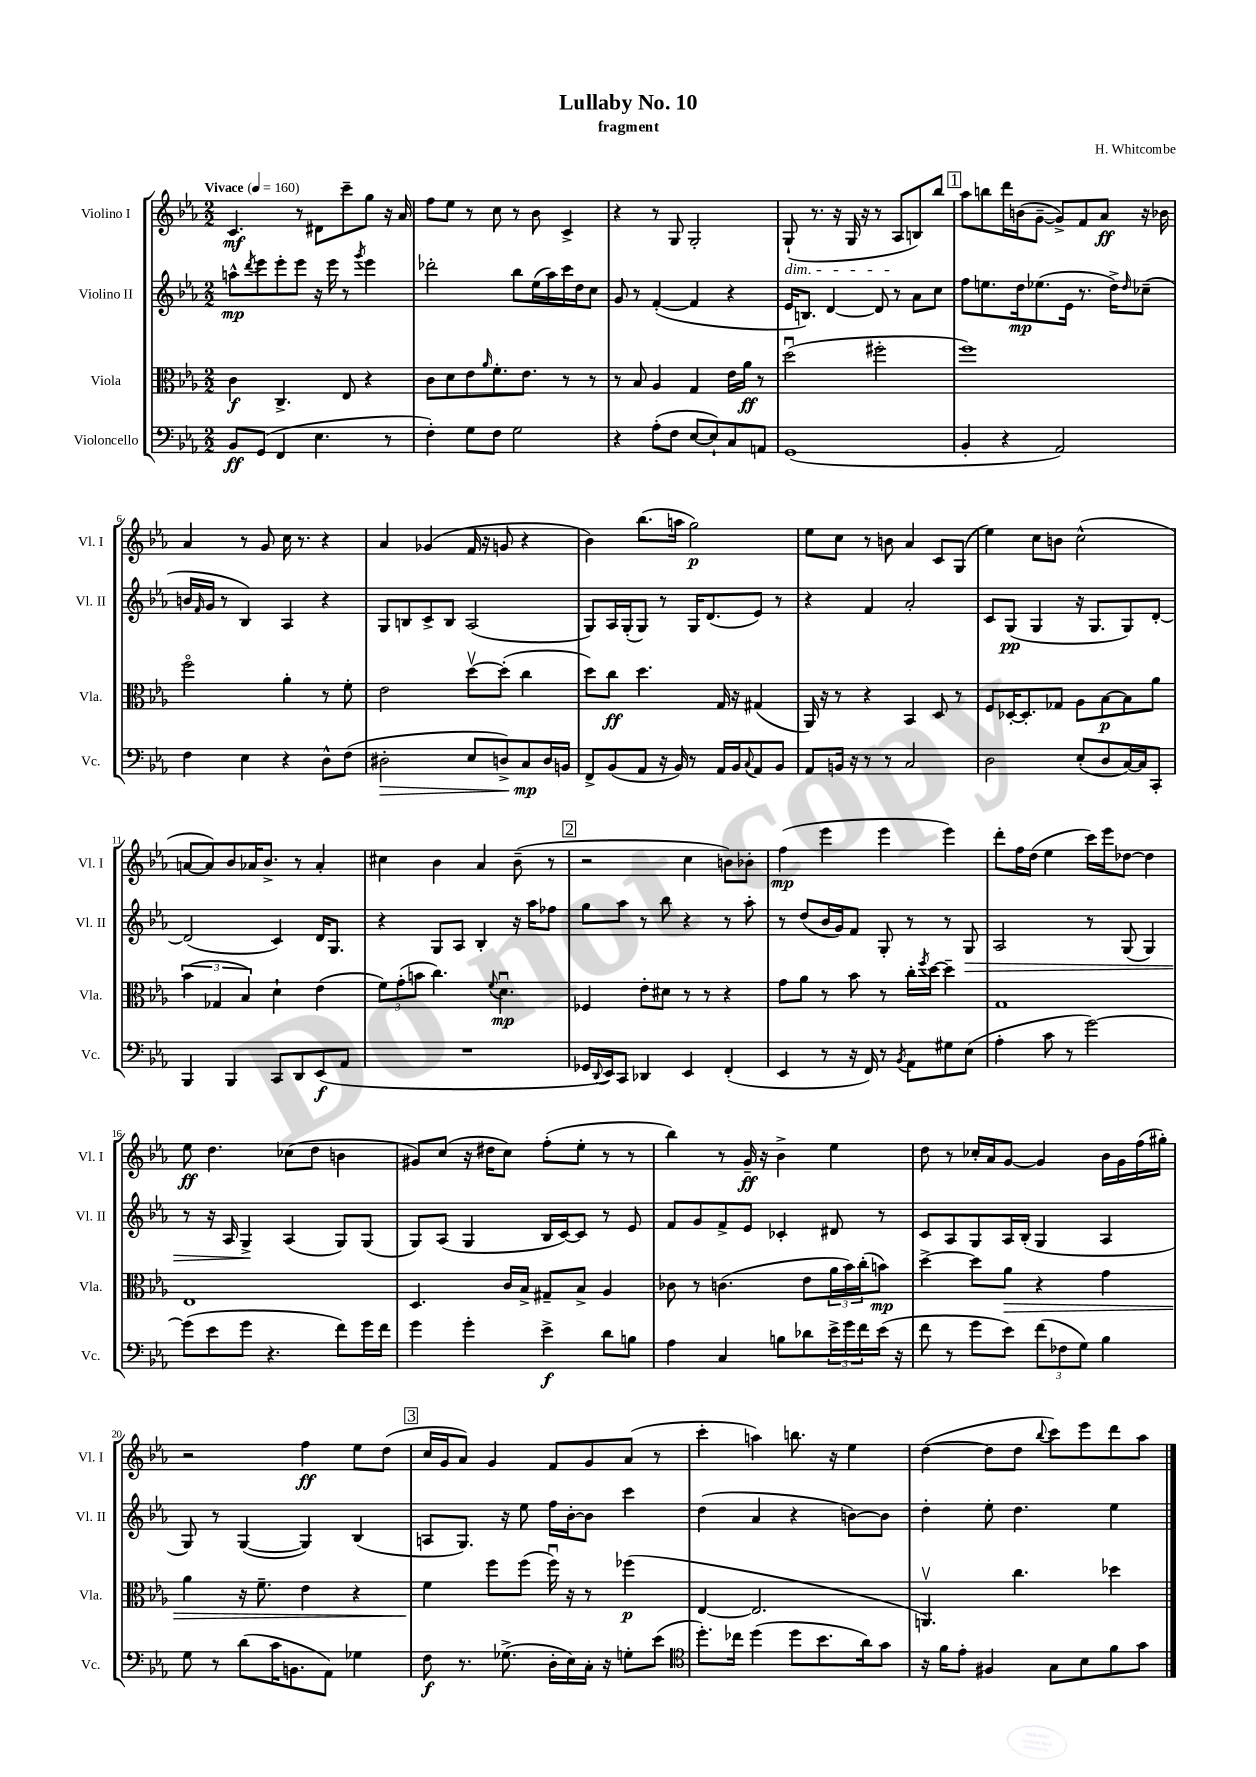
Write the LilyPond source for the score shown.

\header { title = "Lullaby No. 10" composer = "H. Whitcombe" subtitle = "fragment" }
<<
\new StaffGroup <<
\new Staff = "s0" \with { instrumentName = "Violino I" shortInstrumentName = "Vl. I" } {
    \clef treble \key ees \major \numericTimeSignature \time 2/2 \tempo "Vivace" 4 = 160
    c'4.\mf r8 dis'8 c'''8-- g''8 r16 aes'16 |
    f''8 ees''8 r8 c''8 r8 bes'8 c'4-> |
    r4 r8 g8 g2-. |
    g8-!\dim( r8. r16 g16 r16 r8 aes8\! b8) bes''8 |
    \mark \markup { \box "1" } aes''8 b''8 d'''16 b'16( g'8~-- g'8->) f'8 aes'8\ff r16 bes'16 |
    aes'4 r8 g'8 c''16 r8. r4 |
    aes'4 ges'4( f'16 r16 g'8 r4 |
    bes'4) bes''8.( a''16 g''2\p) |
    ees''8 c''8 r8 b'8 aes'4 c'8 g8( |
    ees''4) c''8 b'8 c''2-^( |
    a'8~ a'8) bes'8 aes'16 bes'8.-> r8 aes'4-. |
    cis''4 bes'4 aes'4 bes'8--( r8 |
    \mark \markup { \box "2" } r2 c''4 b'8) bes'8-. |
    f''4\mp( ees'''4 ees'''4 ees'''4) |
    d'''8-. f''16 d''16( ees''4 c'''16) ees'''16 des''8~ des''4 |
    ees''8\ff d''4. ces''8( d''8 b'4 |
    gis'8) c''8( r16 dis''16 c''8) f''8-.( ees''8-. r8 r8 |
    bes''4) r8 g'16--\ff r16 bes'4-> ees''4 |
    d''8 r8 ces''16-. aes'16 g'8~ g'4 bes'16 g'16 f''16( gis''16-.) |
    r2 f''4\ff ees''8 d''8( |
    \mark \markup { \box "3" } c''16 g'16 aes'8) g'4 f'8 g'8 aes'8( r8 |
    c'''4-. a''4) b''8. r16 ees''4 |
    d''4~( d''8 d''8 \appoggiatura { bes''8 } c'''8) ees'''8 d'''8 aes''8 \bar "|." |
}
\new Staff = "s1" \with { instrumentName = "Violino II" shortInstrumentName = "Vl. II" } {
    \clef treble \key ees \major \numericTimeSignature \time 2/2
    a''8-^\mp \acciaccatura { d'''8 } ees'''8 ees'''8-. ees'''8 r16 ees'''16 r8 \acciaccatura { g'''8 } ees'''4 |
    des'''2-. bes''8 ees''16( aes''16) c'''16 d''16 c''8 |
    g'8 r8 f'4~-.( f'4 r4 |
    ees'16 b8.) d'4~ d'8 r8 aes'8 c''8 |
    \mark \markup { \box "1" } f''8 e''8. d''16\mp ees''8.( ees'16 r8. d''16->) \grace { d''16 } ces''8--( |
    b'16 \grace { f'16 } g'16 r8 bes4) aes4 r4 |
    g8 b8 c'8-> b8 aes2( |
    g8) aes16 g16-.( g8) r8 g16 d'8.( ees'8) r8 |
    r4 f'4 aes'2-. |
    c'8 g8\pp( g4 r16 g8. g8) d'8~-. |
    d'2( c'4) d'16 g8. |
    r4 g8 aes8 bes4-. r16 aes''16 fes''8 |
    \mark \markup { \box "2" } g''8 aes''8 r8 bes''8 r4 r8 aes''8-. |
    r8 d''8( bes'16 g'16) f'8 g8-. r8 r8 g8\> |
    aes2 r8 g8( g4) |
    r8 r16 aes16 g4->\! aes4( g8) g8( |
    g8) aes8( g4 bes16 c'16~) c'8 r8 ees'8 |
    f'8 g'8 f'8-> ees'8 ces'4-. dis'8 r8 |
    c'8 aes8 g8 aes16 bes16-.( g4 aes4 |
    g8) r8 g4~( g4) bes4( |
    \mark \markup { \box "3" } a8 g8.) r16 ees''8 f''16 bes'16~-. bes'8 c'''4 |
    d''4( aes'4 r4 b'8~) b'8 |
    d''4-. ees''8-. d''4. ees''4 \bar "|." |
}
\new Staff = "s2" \with { instrumentName = "Viola" shortInstrumentName = "Vla." } {
    \clef alto \key ees \major \numericTimeSignature \time 2/2
    c'4\f c4.-> ees8 r4 |
    c'8 d'8 ees'8 \grace { aes'16 } f'8.-. ees'8. r8 r8 |
    r8 bes8 aes4 g4 ees'16 aes'16\ff r8 |
    d''2\downbow( fis''2-. |
    \mark \markup { \box "1" } f''1) |
    f''2\flageolet aes'4-. r8 f'8-. |
    ees'2 d''8~\upbow d''8-.( c''4 |
    d''8) c''8\ff d''4. g16 r16 gis4( |
    aes,16) r16 r8 r4 bes,4 d8 r8 |
    f8 des16~-. des8.-. ges8 aes8 bes8~\p bes8 aes'8 |
    \tuplet 3/2 { bes'4( ges4 bes4) } d'4-! ees'4( |
    \tuplet 3/2 { f'8) g'8-.( b'8 } c''4.) \appoggiatura { f'8 } d'4.\downbow\mp |
    \mark \markup { \box "2" } fes4 ees'8-. dis'8 r8 r8 r4 |
    g'8 aes'8 r8 bes'8 r8 c''16-. \acciaccatura { f''8 } d''16~ d''4-- |
    g1 |
    ees1 |
    d4. c'16 bes16-> gis8-- bes8-> aes4 |
    ces'8 r8 c'4.( ees'8 \tuplet 3/2 { aes'16 bes'16) c''16-.( } b'8\mp) |
    d''4~-> d''8 aes'8\> r4 g'4 |
    aes'4 r16 f'8.-- ees'4 r4 |
    \mark \markup { \box "3" } f'4\! f''8 f''8( f''16\downbow) r16 r8 fes''4\p( |
    ees4~ ees2. |
    a,4.\upbow) c''4. des''4 \bar "|." |
}
\new Staff = "s3" \with { instrumentName = "Violoncello" shortInstrumentName = "Vc." } {
    \clef bass \key ees \major \numericTimeSignature \time 2/2
    bes,8\ff g,8( f,4 ees4. r8 |
    f4-.) g8 f8 g2 |
    r4 aes8-.( f8 ees8~ ees8-!) c8 a,8 |
    g,1( |
    \mark \markup { \box "1" } bes,4-. r4 aes,2) |
    f4 ees4 r4 d8-^ f8( |
    dis2-.\> ees8 d8->) c8\mp\! d16 b,16 |
    f,8-> bes,8( aes,8 r16 bes,16) r8 aes,16 bes,16 \appoggiatura { c8 } aes,8 bes,8 |
    aes,8 b,16 r16 r8 r8 c2 |
    d2 ees8-.( d8 c16~) c16 c,8-. |
    bes,,4 bes,,4 c,8 d,8 ees,8\f( aes,8 |
    R1 |
    \mark \markup { \box "2" } ges,16 \appoggiatura { d,8 } ees,16) c,8 des,4 ees,4 f,4-.( |
    ees,4 r8 r16 f,16) r8 \acciaccatura { bes,8 } aes,8 gis8 ees8( |
    aes4-. c'8 r8 g'2~) |
    g'8( ees'8 g'8 r4. f'8) g'16 f'16 |
    g'4 g'4-. ees'4->\f d'8 b8 |
    aes4 c4 b8 des'8 \tuplet 3/2 { ees'16-> g'16 f'16 } ees'16( r16 |
    f'8 r8 g'8 ees'8) \tuplet 3/2 { f'8( fes8 g8) } bes4 |
    g8 r8 d'8( c'16 b,8. aes,8) ges4 |
    \mark \markup { \box "3" } f8\f r8. ges8.->( d16-. ees16) c16-. r16 g8-. ees'8( |
    \clef tenor d''8.-.) ces''16 d''4( d''8 bes'8. aes'16) g'8 |
    r16 f'16 ees'8-. fis4 g8 bes8 f'8 g'8 \bar "|." |
}
>>
>>
